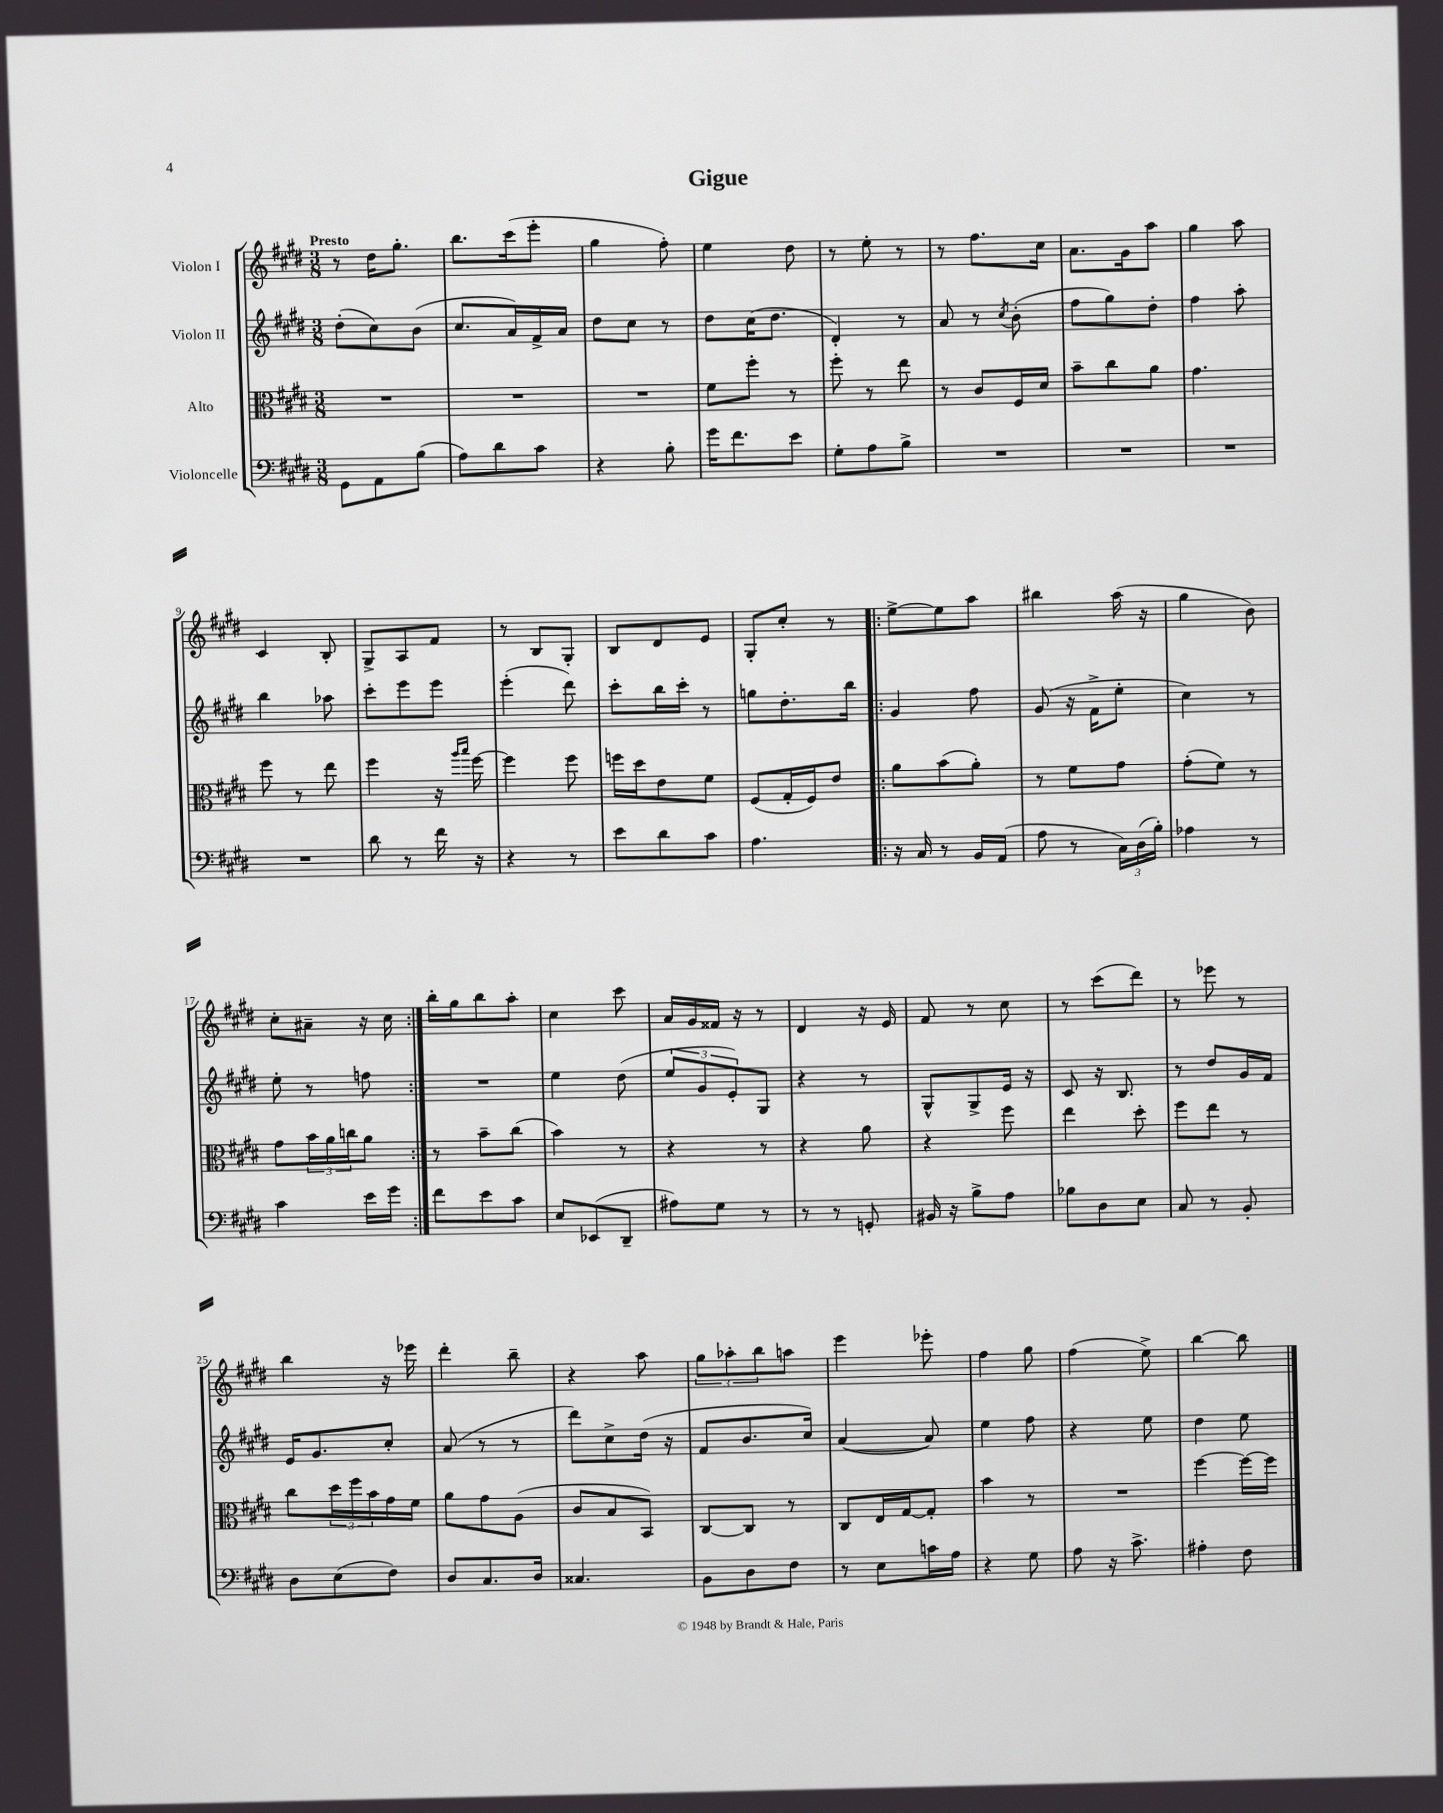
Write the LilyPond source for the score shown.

\header { title = "Gigue" }
<<
\new StaffGroup <<
\new Staff = "s0" \with { instrumentName = "Violon I" } {
    \clef treble \key e \major \numericTimeSignature \time 3/8 \tempo "Presto"
    r8 dis''16 gis''8.-. |
    b''8. cis'''16( e'''8-. |
    gis''4 fis''8-.) |
    e''4 dis''8 |
    r8 e''8-. r8 |
    r8 fis''8. cis''16 |
    a'8. gis'16 a''8 |
    gis''4 a''8 |
    cis'4 b8-. |
    gis8-> a8 fis'8 |
    r8 b8 gis8-. |
    b8 dis'8 e'8 |
    gis8-. cis''8-. r8 |
    \repeat volta 2 { e''8~-> e''8 a''8 |
    bis''4 a''16( r16 |
    gis''4 b'8) |
    cis''8-. ais'8-- r16 cis''16 | }
    b''16-. gis''16 b''8 a''8-. |
    cis''4 cis'''8 |
    a'16 gis'16 fisis'16 r16 r8 |
    dis'4 r16 e'16 |
    fis'8 r8 cis''8 |
    r8 cis'''8( dis'''8) |
    r8 ees'''8 r8 |
    b''4 r16 ees'''16 |
    dis'''4-. b''8-- |
    r4 a''8 |
    \tuplet 3/2 { gis''8 aes''8-. b''8 } a''8 |
    e'''4 ees'''8-. |
    fis''4 gis''8 |
    fis''4( e''8->) |
    b''4~ b''8 \bar "|." |
}
\new Staff = "s1" \with { instrumentName = "Violon II" } {
    \clef treble \key e \major \numericTimeSignature \time 3/8
    dis''8-.( cis''8) b'8( |
    cis''8. a'16) fis'16-> a'16 |
    dis''8 cis''8 r8 |
    dis''8 cis''16( dis''8. |
    dis'4-.) r8 |
    a'8 r8 \acciaccatura { cis''8 } b'8-.( |
    fis''8 gis''8) dis''8-. |
    fis''4 a''8-. |
    b''4 aes''8 |
    cis'''8-. e'''8 e'''8 |
    e'''4-.( dis'''8) |
    cis'''8-. b''16 cis'''16-. r8 |
    g''8 dis''8.-. b''16 |
    \repeat volta 2 { gis'4 fis''8 |
    gis'8( r16 fis'16-> e''8-. |
    cis''4) r8 |
    e''8-. r8 f''8 | }
    R4. |
    e''4 dis''8( |
    \tuplet 3/2 { e''8 gis'8 e'8-.) } gis8 |
    r4 r8 |
    gis8-^ gis8-> e'16 r16 |
    cis'8 r16 b8. |
    r8 dis''8 gis'16 fis'16 |
    e'16 gis'8. cis''8-. |
    a'8( r8 r8 |
    dis'''8) cis''8-> dis''16( r16 |
    fis'8 b'8. cis''16) |
    a'4~( a'8) |
    e''4 fis''8 |
    r4 e''8 |
    dis''4 e''8 \bar "|." |
}
\new Staff = "s2" \with { instrumentName = "Alto" } {
    \clef alto \key e \major \numericTimeSignature \time 3/8
    R4. |
    R4. |
    R4. |
    fis'8 fis''8-. r8 |
    fis''8-. r8 e''8 |
    r8 cis'8 fis16 dis'16 |
    b'8-- cis''8 a'8 |
    gis'4. |
    fis''8 r8 e''8 |
    fis''4 r16 \grace { a''16 b''16 } fis''16~ |
    fis''4 fis''8 |
    f''16 dis''16 e'8 fis'8 |
    fis8( gis16-. fis16) e'8 |
    \repeat volta 2 { a'8 b'8( a'8-.) |
    r8 fis'8 gis'8 |
    gis'8-.( fis'8) r8 |
    gis'8 \tuplet 3/2 { b'16 a'16 c''16 } a'8 | }
    r8 b'8-- cis''8( |
    b'4) r8 |
    r4 r8 |
    r4 a'8 |
    r4 fis''8 |
    e''4 dis''8-. |
    fis''8 e''8 r8 |
    cis''8 \tuplet 3/2 { dis''16 fis''16 b'16 } gis'16 fis'16 |
    a'8 gis'8 a8( |
    cis'8 b8 b,8) |
    cis8~ cis8 r8 |
    cis8 e16 gis16~ gis8-. |
    b'4 r8 |
    R4. |
    fis''4~ fis''16~ fis''16 \bar "|." |
}
\new Staff = "s3" \with { instrumentName = "Violoncelle" } {
    \clef bass \key e \major \numericTimeSignature \time 3/8
    gis,8 a,8 b8( |
    a8) dis'8 cis'8 |
    r4 b8-. |
    gis'16 fis'8. e'8 |
    gis8-. a8 b8-> |
    R4. |
    R4. |
    R4. |
    R4. |
    dis'8 r8 fis'16 r16 |
    r4 r8 |
    e'8 dis'8 cis'8 |
    a4. |
    \repeat volta 2 { r16 cis16 r8 b,16 a,16( |
    a8 r8 \tuplet 3/2 { cis16) dis16( b16-.) } |
    aes4 r8 |
    cis'4 e'16 gis'16 | }
    fis'8 e'8 cis'8 |
    e8 ees,8( dis,8-- |
    ais8) gis8 r8 |
    r8 r8 g,8-. |
    bis,16 r16 b8-> a8 |
    bes8 dis8 e8 |
    cis8 r8 b,8-. |
    dis8 e8( fis8) |
    dis8 cis8. dis16 |
    cisis4. |
    b,8 dis8 fis8 |
    r8 e8 c'16 a16 |
    r4 gis8 |
    a8 r16 cis'8.-> |
    ais4-. fis8 \bar "|." |
}
>>
>>
